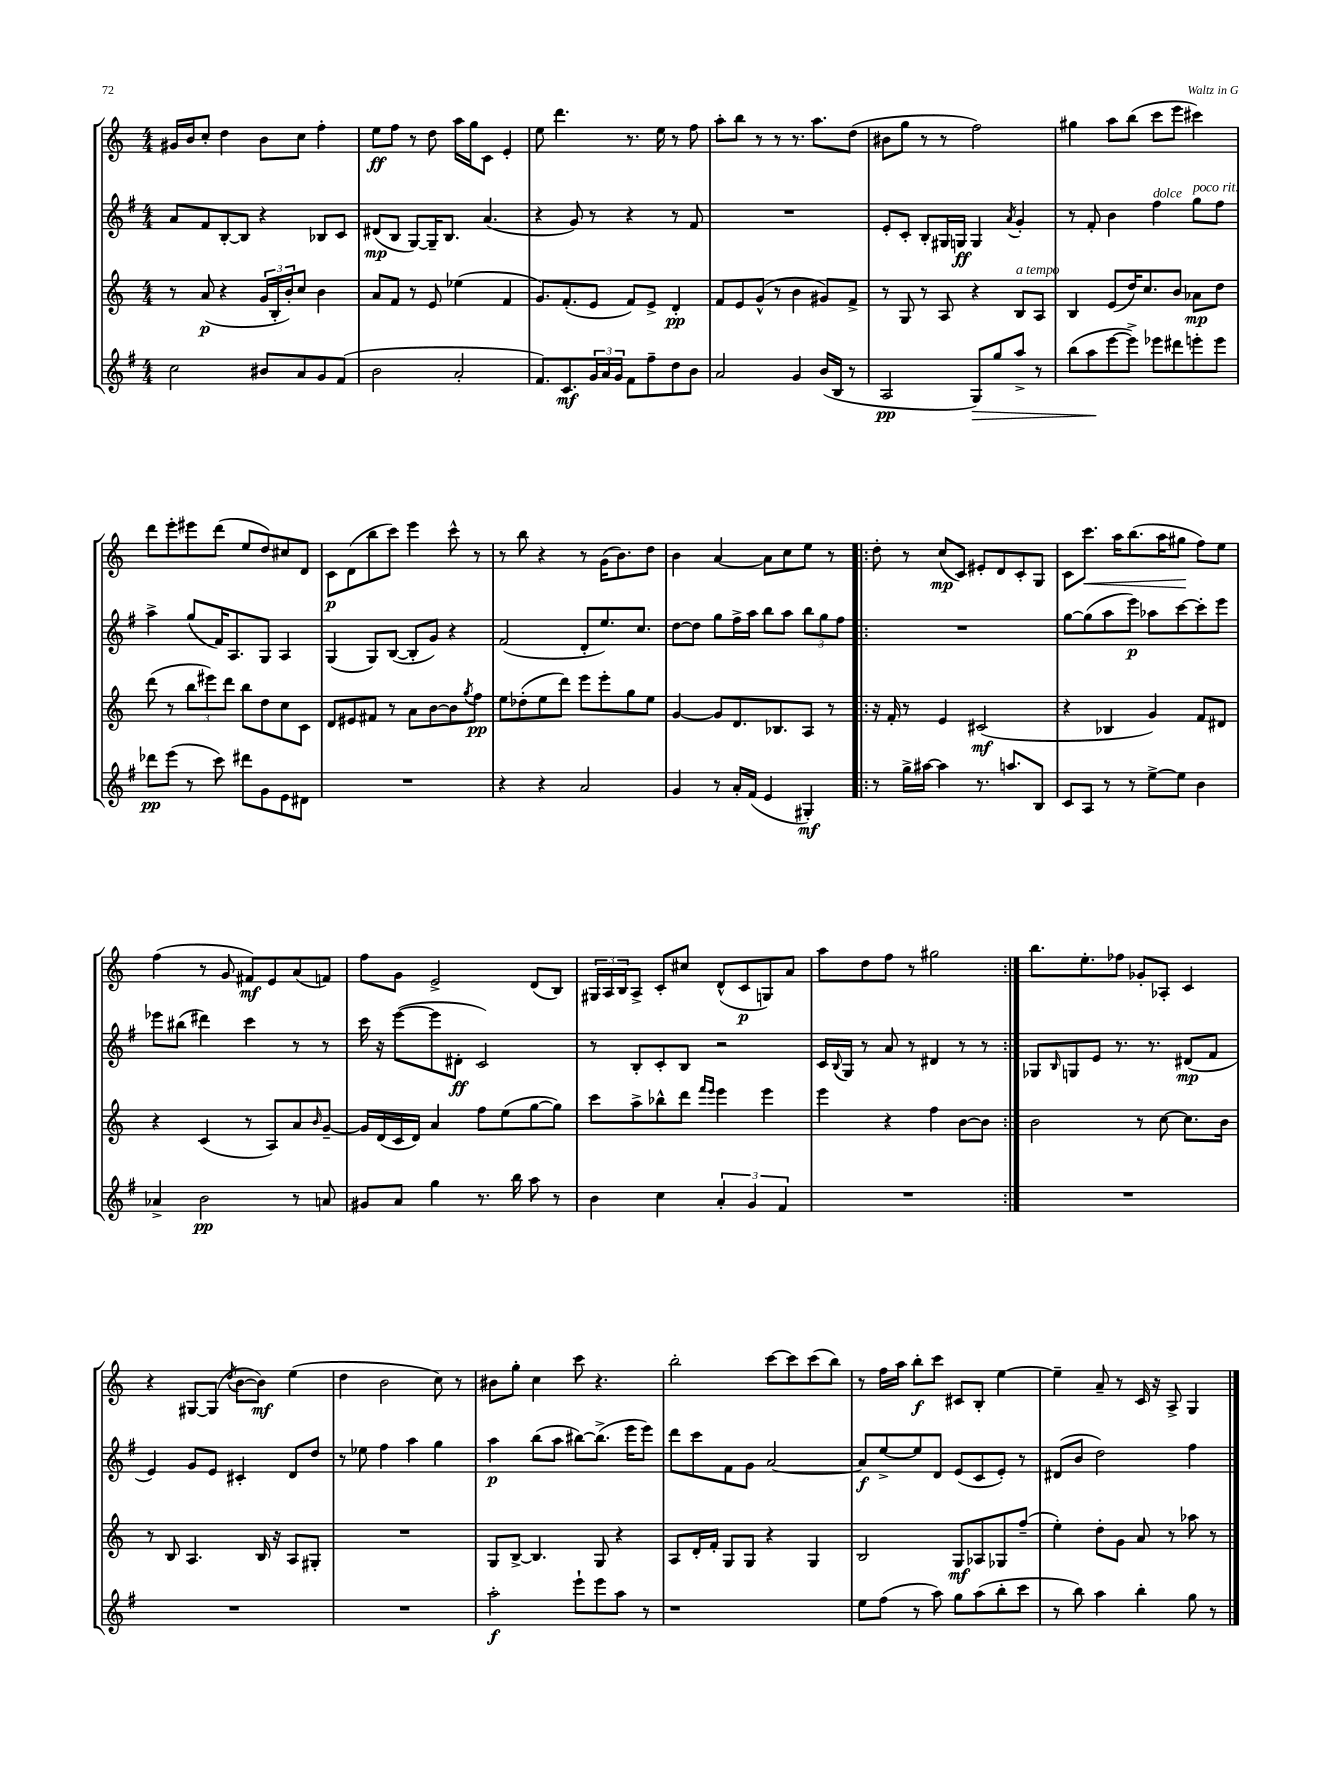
<<
\new StaffGroup <<
\new Staff = "s0" {
    \clef treble \key c \major \numericTimeSignature \time 4/4
    gis'16 b'16 c''8-. d''4 b'8 c''8 f''4-. |
    e''8\ff f''8 r8 d''8 a''16 g''16 c'8 e'4-. |
    e''8 d'''4. r8. e''16 r8 f''8 |
    a''8-. b''8 r8 r8 r8. a''8. d''8( |
    bis'8 g''8 r8 r8 f''2) |
    gis''4 a''8 b''8( c'''8 e'''8 cis'''4) |
    d'''8 e'''8-. eis'''8 d'''8( e''8 d''8) cis''8 d'8 |
    c'8\p d'8( b''8 c'''8) e'''4 c'''8-^ r8 |
    r8 b''8 r4 r8 g'16( b'8.) d''8 |
    b'4 a'4~ a'8 c''8 e''8 r8 |
    \repeat volta 2 { d''8-. r8 c''8\mp( c'8) eis'8-. d'8 c'8-. g8 |
    c'8 c'''8.\< a''16 b''8.( a''16 gis''8\! f''8) e''8 |
    f''4( r8 g'8 fis'8\mf) e'8 a'8( f'8) |
    f''8 g'8 e'2-> d'8( b8) |
    \tuplet 3/2 { gis16 a16 b16 } a8-> c'8-. cis''8 d'8-^( c'8\p g8) a'8 |
    a''8 d''8 f''8 r8 gis''2 | }
    b''8. e''8.-. fes''8 ges'8-. aes8-. c'4 |
    r4 gis8~ gis8( \acciaccatura { d''8 } b'8~ b'8\mf) e''4( |
    d''4 b'2 c''8) r8 |
    bis'8 g''8-. c''4 c'''8 r4. |
    b''2-. c'''8~ c'''8 c'''8( b''8) |
    r8 f''16 a''16 b''8-.\f c'''8 cis'8 b8-. e''4~ |
    e''4-- a'8-- r8 c'16 r16 a8-> g4 \bar "|." |
}
\new Staff = "s1" {
    \clef treble \key g \major \numericTimeSignature \time 4/4
    a'8 fis'8 b8~-. b8 r4 bes8 c'8 |
    dis'8\mp( b8 g8~) g16-- b8. a'4.( |
    r4 g'8) r8 r4 r8 fis'8 |
    R1 |
    e'8-. c'8-. b8-. gis16 g16\ff g4 \acciaccatura { a'8 } g'4-. |
    r8 fis'8-. b'4 fis''4^\markup { \italic "dolce" } g''8^\markup { \italic "poco rit." } fis''8 |
    a''4-> g''8( fis'16) a8. g8 a4 |
    g4( g8) b8~( b8-. g'8) r4 |
    fis'2( d'8-. e''8.) c''8. |
    d''8~ d''8 g''8 fis''16-> a''16 b''8 a''8 \tuplet 3/2 { b''8 g''8 fis''8 } |
    \repeat volta 2 { R1 |
    g''8~ g''8( a''8 e'''8\p) aes''8 c'''8~ c'''8-. e'''8 |
    ees'''8 bis''8( dis'''4) c'''4 r8 r8 |
    c'''16 r16 e'''8~( e'''8 dis'8-.\ff c'2) |
    r8 b8-. c'8-. b8 r2 |
    c'16 \appoggiatura { b8 } g16 r8 a'8 r8 dis'4 r8 r8 | }
    ges8 \grace { b16 } g8 e'8 r8. r8. dis'8\mp( fis'8 |
    e'4) g'8 e'8 cis'4-. d'8 d''8 |
    r8 ees''8 fis''4 a''4 g''4 |
    a''4\p b''8( a''8 bis''8~) bis''8.->( e'''16 e'''8) |
    d'''8 c'''8 fis'8 g'8 a'2~ |
    a'8\f e''8~-> e''8 d'8 e'8( c'8 e'8-.) r8 |
    dis'8( b'8 d''2) fis''4 \bar "|." |
}
\new Staff = "s2" {
    \clef treble \key c \major \numericTimeSignature \time 4/4
    r8 a'8\p( r4 \tuplet 3/2 { g'16 b16-. b'16-.) } c''8 b'4 |
    a'8 f'8 r8 e'8 ees''4( f'4 |
    g'8.) f'8.-.( e'8 f'8) e'8-> d'4-.\pp |
    f'8 e'8 g'8-^( r8 b'4 gis'8) f'8-> |
    r8 g8 r8 a8 r4 b8^\markup { \italic "a tempo" } a8 |
    b4 e'8( d''16) c''8. b'8 aes'8\mp d''8 |
    d'''8( r8 \tuplet 3/2 { b''8 eis'''8) d'''8 } b''8 d''8 c''8 c'8 |
    d'8 eis'8 fis'8 r8 a'8 b'8~ b'8 \acciaccatura { g''8 } f''8\pp |
    e''8 des''8-.( e''8 d'''8) e'''8 e'''8-. g''8 e''8 |
    g'4~ g'8 d'8. bes8. a8 r8 |
    \repeat volta 2 { r16 f'16-. r8 e'4 cis'2\mf( |
    r4 bes4 g'4) f'8 dis'8 |
    r4 c'4( r8 a8) a'8 \grace { b'16 } g'8~-- |
    g'16 d'16( c'16 d'16) a'4 f''8 e''8( g''8~ g''8) |
    c'''8 a''8-> bes''8-^ d'''8 \grace { f'''16 e'''16 } e'''4 e'''4 |
    e'''4 r4 f''4 b'8~ b'8 | }
    b'2 r8 c''8~ c''8. b'16 |
    r8 b8 a4. b16 r16 a8 gis8-. |
    R1 |
    g8 b8~-> b4. g8 r4 |
    a8 d'16-. f'16-. g8 g8 r4 g4 |
    b2 g8\mf aes8 ges8 f''8--( |
    e''4-.) d''8-. g'8 a'8 r8 aes''8 r8 \bar "|." |
}
\new Staff = "s3" {
    \clef treble \key g \major \numericTimeSignature \time 4/4
    c''2 bis'8 a'8 g'8 fis'8( |
    b'2 a'2-. |
    fis'8.) c'8.\mf \tuplet 3/2 { g'16 a'16 g'16 } fis'8 fis''8-- d''8 b'8 |
    a'2 g'4 b'16( b16 r8 |
    a2\pp g8\>) g''8 a''8-> r8 |
    b''8( a''8\! e'''8~ e'''8->) ees'''8 dis'''8 e'''8-. e'''8 |
    des'''8\pp e'''8( r8 c'''8) dis'''8 g'8 e'8 dis'8 |
    R1 |
    r4 r4 a'2 |
    g'4 r8 a'16-. fis'16( e'4 gis4-.\mf) |
    \repeat volta 2 { r8 g''16-> ais''16~ ais''4 r8. a''8. b8 |
    c'8 a8 r8 r8 e''8~-> e''8 b'4 |
    aes'4-> b'2\pp r8 a'8 |
    gis'8 a'8 g''4 r8. b''16 a''8 r8 |
    b'4 c''4 \tuplet 3/2 { a'4-. g'4 fis'4 } |
    R1 | }
    R1 |
    R1 |
    R1 |
    a''2-.\f e'''8-! e'''8 a''8 r8 |
    r1 |
    e''8 fis''8( r8 a''8) g''8 a''8( b''8-. c'''8 |
    r8 b''8) a''4 b''4-. g''8 r8 \bar "|." |
}
>>
>>
\layout { \context { \Score \remove "Bar_number_engraver" } }
